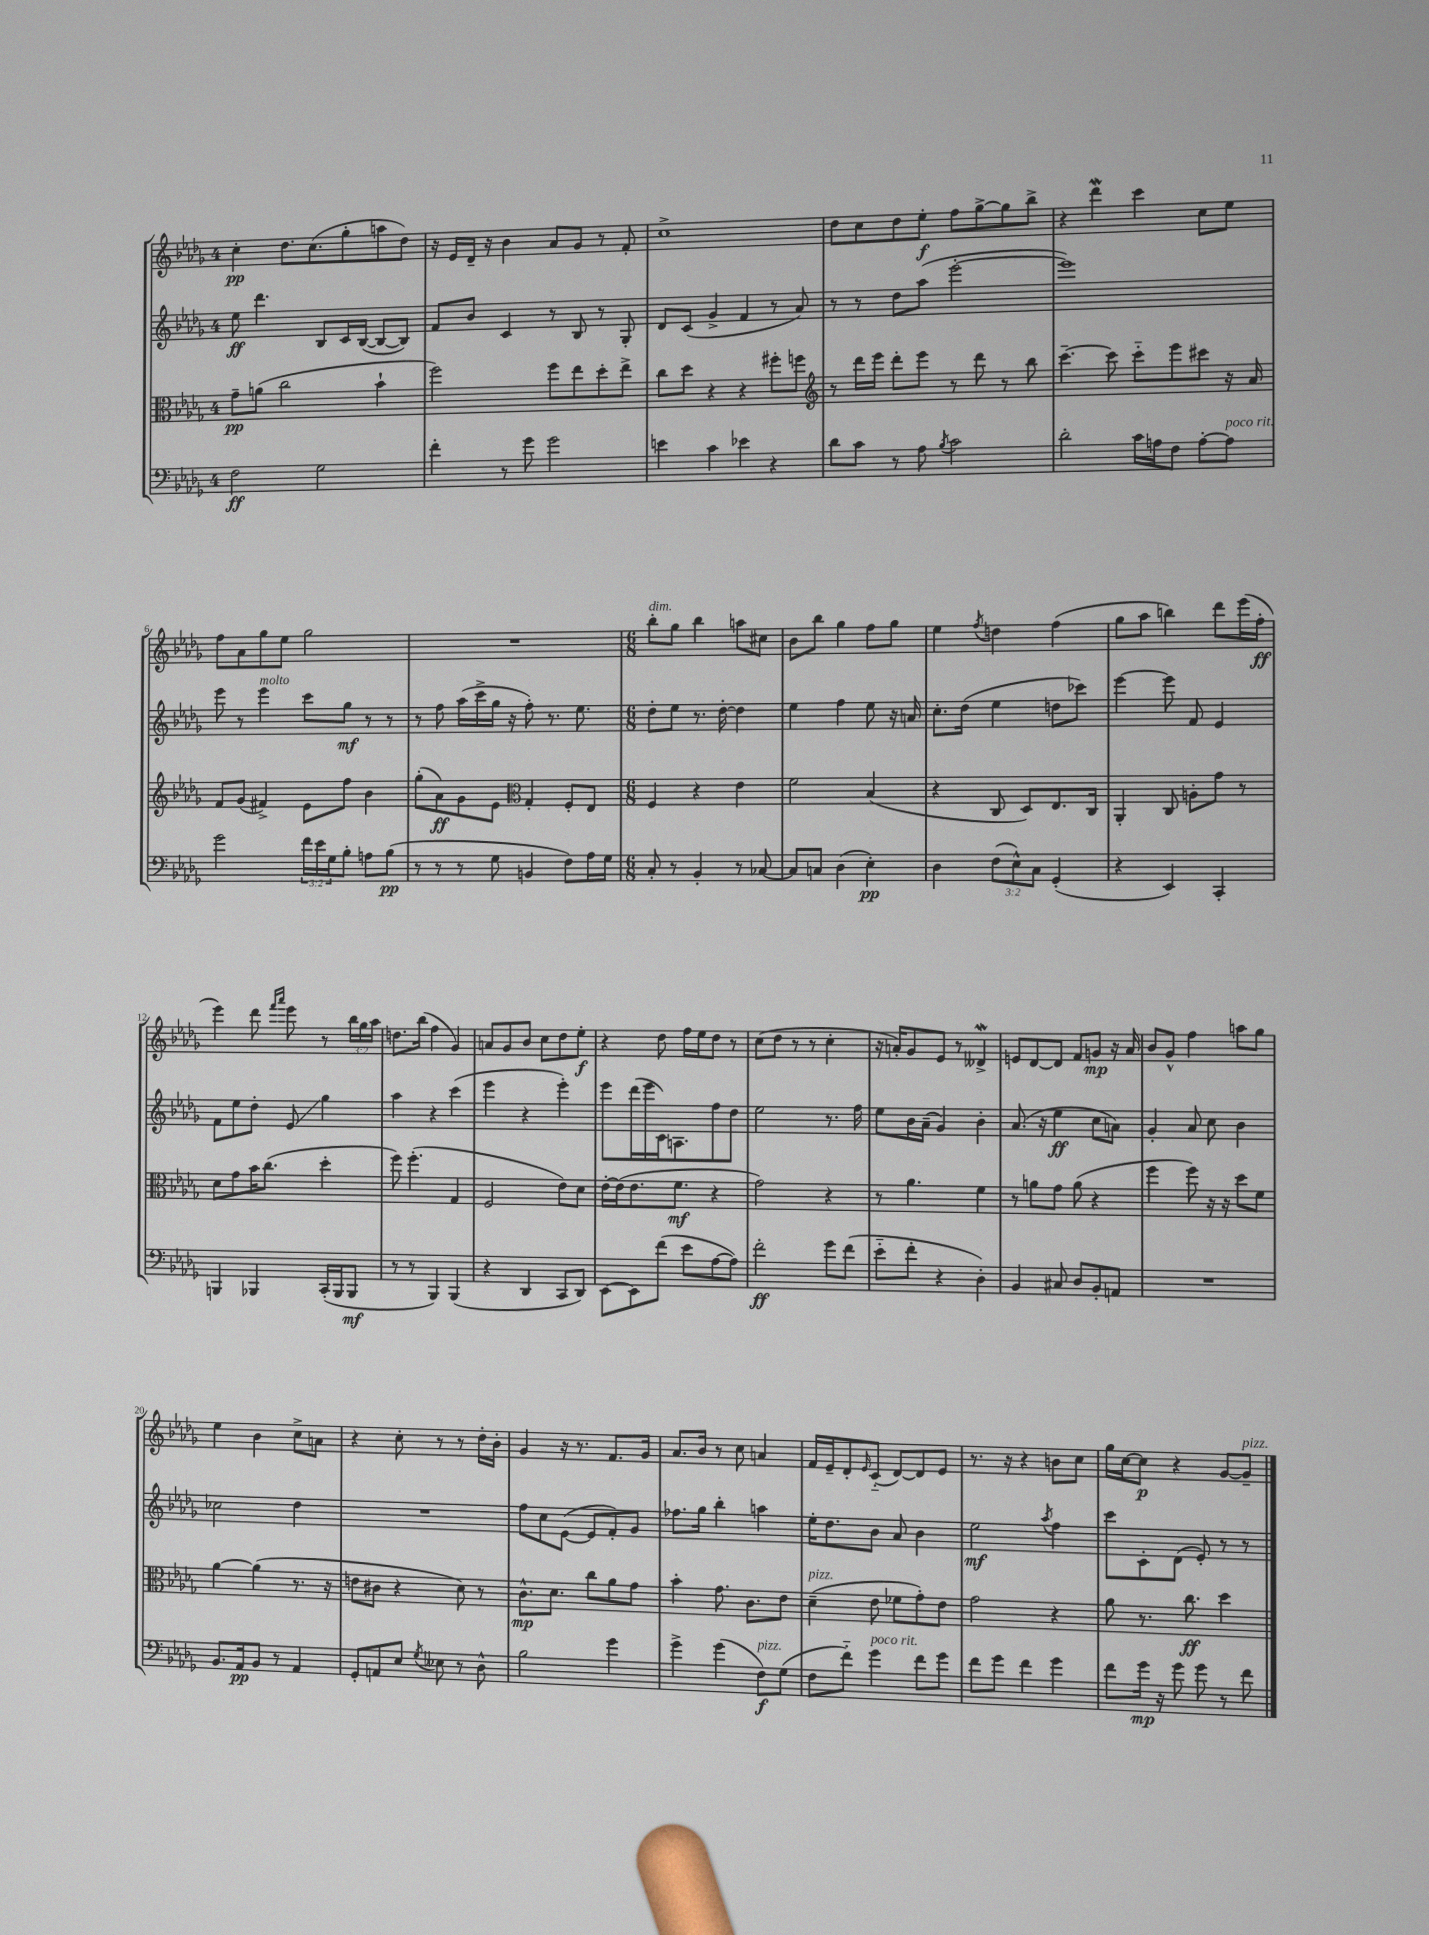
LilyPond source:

<<
\new StaffGroup <<
\new Staff = "s0" {
    \clef treble \key des \major \once \override Staff.TimeSignature.style = #'single-digit \time 4/4 \override Staff.TupletNumber.text = #tuplet-number::calc-fraction-text
    c''4-.\pp des''8. c''8.( ges''8-. a''8 des''8) |
    r16 ees'16 des'16-- r16 bes'4 aes'8 ges'8 r8 f'8-. |
    c''1-> |
    des''8 c''8 des''8 ees''8-.\f f''8 ges''8~-> ges''8 bes''8-> |
    r4 des'''4\mordent c'''4 c''8 ees''8 |
    f''8 aes'8 ges''8 ees''8 ges''2 |
    R1 |
    \numericTimeSignature \time 6/8 bes''8-.^\markup { \italic "dim." } ges''8 bes''4 a''8 cis''8 |
    bes'8 bes''8 ges''4 f''8 ges''8 |
    ees''4 \acciaccatura { f''8 } d''4 f''4( |
    ges''8 aes''8 b''4) des'''8 ees'''16( f''16-.\ff |
    ees'''4) des'''8 \grace { f'''16 aes'''16 } ees'''8 r8 \tuplet 3/2 { bes''16 ges''16 aes''16 } |
    d''8. bes''16( f''4 ges'4) |
    a'8 ges'8 bes'8 c''8 des''8 ees''8-.\f |
    r4 des''8 f''16 ees''16 des''8 r8 |
    c''8( des''8 r8 r8 c''4-. |
    r16 a'16-.) ges'8 ees'8 r8 deses'4->\mordent |
    e'8 des'8~ des'8 f'8 g'8\mp r16 aes'16 |
    bes'8 ges'8-^ f''4 a''8 ges''8 |
    ees''4 bes'4 c''8-> a'8 |
    r4 c''8-. r8 r8 des''16-. bes'16-. |
    ges'4 r16 r8. f'8. ges'16 |
    aes'8. bes'16 r8 c''8 a'4 |
    f'16 ees'16-- des'8-. \grace { ees'16 } c'8-_( des'8~) des'8 ees'8 |
    r8. r16 r4 b'8 c''8 |
    ges''16 c''16~ c''8\p r4 ges'8~ ges'8--^\markup { \italic "pizz." } \bar "|." |
}
\new Staff = "s1" {
    \clef treble \key des \major \once \override Staff.TimeSignature.style = #'single-digit \time 4/4
    ees''8\ff des'''4. bes8 c'16 bes16~( bes8~ bes8) |
    f'8 bes'8 c'4 r8 bes8 r8 ges8-. |
    des'8 c'8( ges'4-> f'4 r8 aes'8) |
    r8 r8 des''8 aes''8( ees'''2~-. |
    ees'''1) |
    ees'''8 r8 ees'''4^\markup { \italic "molto" } c'''8 ges''8\mf r8 r8 |
    r8 f''8 aes''16( c'''16-> ges''16 r16 f''8-.) r8. ees''8. |
    \numericTimeSignature \time 6/8 des''8-. ees''8 r8. des''16~-. des''4 |
    ees''4 f''4 ees''8 r16 a'16 |
    c''8.-. des''16( ees''4 d''8 ces'''8) |
    ees'''4~ ees'''8 f'8 ees'4 |
    f'8 ees''8 des''8-. ees'8\glissando ges''4 |
    aes''4 r4 c'''4( |
    ees'''4 r4 ees'''4-.) |
    ees'''8 des'''16( ees'''16 c'16) a8. f''8 des''8 |
    ees''2 r8. f''16 |
    ees''8 bes'16 aes'16--( ges'4) bes'4-. |
    aes'8.( r16 ees''4\ff c''8 a'8) |
    ges'4-. aes'8 c''8 bes'4 |
    ces''2 des''4 |
    R2. |
    f''8 c''8 ees'8~( ees'8 f'8-.) ges'8 |
    fes''8. ges''16 bes''4-. a''4 |
    ees''16-. des''8. bes'8 aes'8 bes'4 |
    ees''2\mf \acciaccatura { aes''8 } f''4 |
    c'''8 c'8-. des'8( ees'8-.) r8 r8 \bar "|." |
}
\new Staff = "s2" {
    \clef alto \key des \major \once \override Staff.TimeSignature.style = #'single-digit \time 4/4
    ges'8--\pp a'8( c''2 bes'4-! |
    f''2) f''8 ees''8 des''8-. ees''8-> |
    c''8 des''8 r4 r4 fis''8-. f''8 |
    \clef treble r8 des'''16 ees'''16 des'''8-. ees'''8 r8 des'''8 r8 bes''8 |
    c'''4.~-- c'''8 c'''8-_ ees'''8 cis'''8 r16 aes'16 |
    f'8 ges'8( fis'4->) ees'8 f''8 bes'4 |
    ges''8-.( aes'8\ff) ges'8 ees'8 \clef alto ges4-. f8-. ees8 |
    \numericTimeSignature \time 6/8 f4 r4 ees'4 |
    f'2 bes4( |
    r4 c8 des8) ees8. c16 |
    aes,4-. c8 a8-. ges'8 r8 |
    des'8 ges'8 bes'16 c''8.( des''4-. |
    f''8) f''4.-.( ges4 |
    f2 ees'8) des'8 |
    ees'16~-. ees'16( ees'8. f'8.\mf r4 |
    ges'2) r4 |
    r8 aes'4. f'4 |
    r8 a'8 ges'8 a'8( r4 |
    f''4 f''8) r16 r16 des''8 f'8 |
    aes'4~ aes'4( r8. r16 |
    e'8 cis'8 r4 des'8) r8 |
    c'8.-^\mp des'8. c''8 aes'8 ges'8 |
    bes'4-. ges'8. c'8. ees'8 |
    des'4--^\markup { \italic "pizz." }( ees'8 fes'8 ges'8-.) ees'8 |
    ges'2 r4 |
    aes'8 r8. c''8.\ff des''4 \bar "|." |
}
\new Staff = "s3" {
    \clef bass \key des \major \once \override Staff.TimeSignature.style = #'single-digit \time 4/4 \override Staff.TupletNumber.text = #tuplet-number::calc-fraction-text
    f2\ff ges2 |
    f'4-. r8 ges'8 ges'2 |
    e'4 c'4 ees'4 r4 |
    des'8 c'8 r8 aes8 \acciaccatura { bes8 } c'2 |
    des'2-. c'16 a16 f8 a8~-. a8^\markup { \italic "poco rit." } |
    ges'2 \tuplet 3/2 { f'16 ees'16 ges16 } bes8-. a8 bes8\pp( |
    r8 r8 r8 ges8 b,4 f8) aes16 ges16 |
    \numericTimeSignature \time 6/8 c8-. r8 bes,4-. r8 ces8~ |
    ces8 c8 des4( ees4-.\pp) |
    des4 \tuplet 3/2 { f8( ees8-^) c8 } ges,4-.( |
    r4 ees,4) c,4-. |
    b,,4 bes,,4 c,16-.( bes,,16 bes,,8\mf |
    r8 r8 bes,,4) bes,,4( |
    r4 des,4 c,8 des,8) |
    ees,8~ ees,8 f'8( ees'8 aes8~ aes8) |
    f'2-.\ff ges'8 f'8( |
    ees'8-_ f'8-. r4 des4-.) |
    bes,4 cis8 des8 bes,8-. a,8 |
    R2. |
    bes,8. aes,16\pp bes,8 r8 aes,4 |
    ges,8-. a,8 ees8 \acciaccatura { ges8 } eeses8 r8 des8-^ |
    bes2 ges'4 |
    ges'4-> ges'4( f8\f^\markup { \italic "pizz." }) ges8( |
    f8 f'8-_) ges'4^\markup { \italic "poco rit." } f'8 ges'8 |
    f'8 ges'8 f'4 ges'4 |
    f'8 ges'16\mp r16 ges'8 ges'8 r8 f'8 \bar "|." |
}
>>
>>
